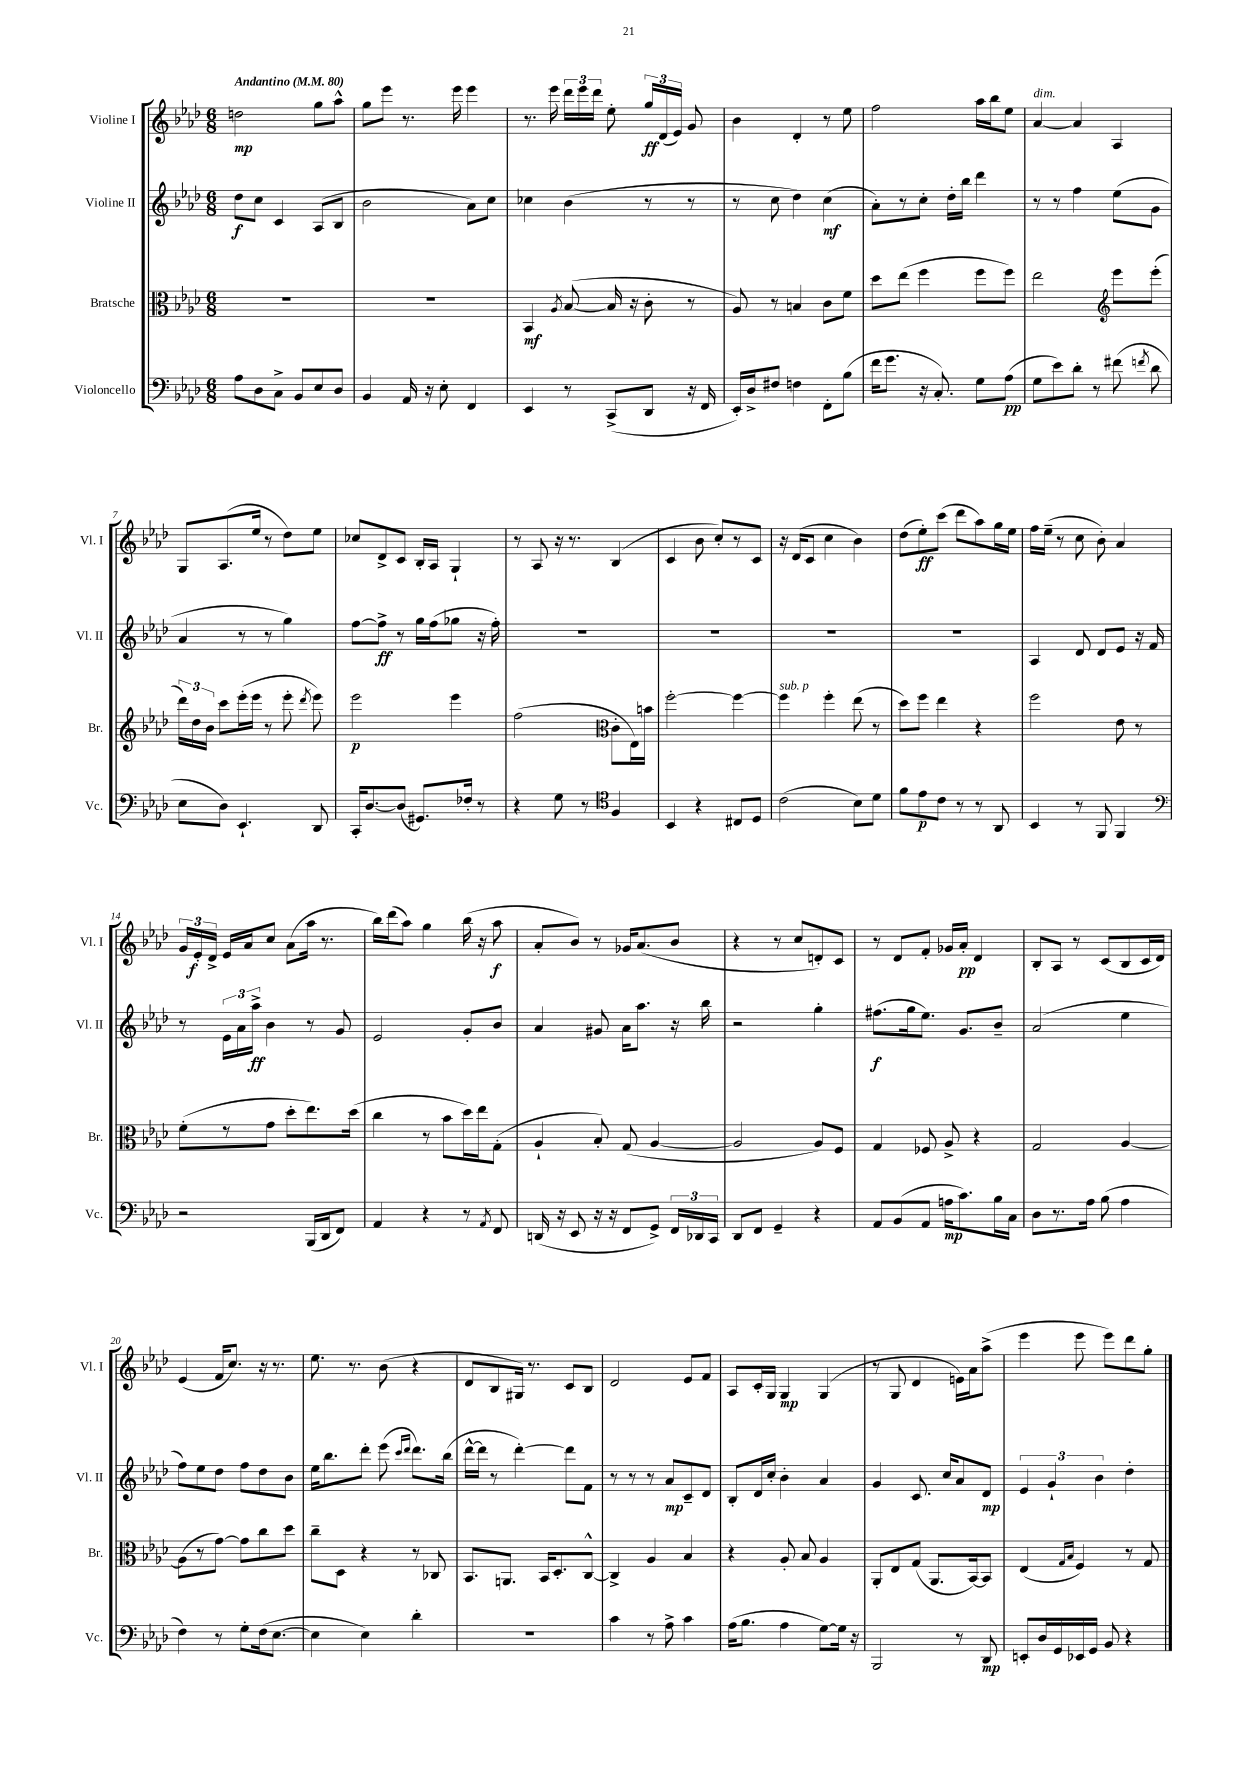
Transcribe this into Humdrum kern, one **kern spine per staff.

**kern	**dynam	**kern	**dynam	**kern	**dynam	**kern	**dynam
*part4	*part4	*part3	*part3	*part2	*part2	*part1	*part1
*staff4	*staff4	*staff3	*staff3	*staff2	*staff2	*staff1	*staff1
*I"Violoncello	*	*I"Bratsche	*	*I"Violine II	*	*I"Violine I	*
*I'Vc.	*	*I'Br.	*	*I'Vl. II	*	*I'Vl. I	*
*clefF4	*	*clefC3	*	*clefG2	*	*clefG2	*
*k[b-e-a-d-]	*	*k[b-e-a-d-]	*	*k[b-e-a-d-]	*	*k[b-e-a-d-]	*
*M6/8	*	*M6/8	*	*M6/8	*	*M6/8	*
*MM80	*	*MM80	*	*MM80	*	*MM80	*
=1	=1	=1	=1	=1	=1	=1	=1
!	!	!	!	!	!	!LO:TX:a:B:t=Andantino	!
8A-\L	.	2.r	.	8dd-\L	f	2ddn\	mp
8D-\	.	.	.	8cc\J	.	.	.
8C^\J	.	.	.	4c/	.	.	.
8BB-/L	.	.	.	.	.	.	.
8E-/	.	.	.	(8A-/L	.	8gg\L	.
8D-/J	.	.	.	8B-/J	.	8aa-^^\J	.
=2	=2	=2	=2	=2	=2	=2	=2
4BB-/	.	2.r	.	2b-\	.	8gg\L	.
.	.	.	.	.	.	8eee-\J	.
16AA-/	.	.	.	.	.	8.r	.
16r	.	.	.	.	.	.	.
8E-'\	.	.	.	.	.	.	.
.	.	.	.	.	.	16eee-\	.
4FF/	.	.	.	8a-\L)	.	4eee-\	.
.	.	.	.	8cc\J	.	.	.
=3	=3	=3	=3	=3	=3	=3	=3
4EE-/	.	4BB-/	mf	4cc-X\	.	8.r	.
.	.	.	.	.	.	16eee-\	.
.	.	8qA-/	.	.	.	.	.
8r	.	([8B-/	.	(4b-\	.	24ddd-\LL	.
.	.	.	.	.	.	24eee-\	.
.	.	.	.	.	.	24ddd-\JJ	.
(8CC^/L	.	16B-/]	.	.	.	8ee-'\	.
.	.	16r	.	.	.	.	.
8DD-/J	.	8c'\	.	8r	.	24gg/LL	ff
.	.	.	.	.	.	(24d-/	.
.	.	.	.	.	.	24e-/JJ)	.
16r	.	8r	.	8r	.	8g/	.
16FF/	.	.	.	.	.	.	.
=4	=4	=4	=4	=4	=4	=4	=4
16EE-'/LL)	.	8A-/)	.	8r	.	4b-\	.
16D-^/J	.	.	.	.	.	.	.
8F#X/J	.	8r	.	8cc\	.	.	.
4Fn\	.	4Bn/	.	4dd-\)	.	4d-'/	.
8FF'\L	.	8c\L	.	(4cc\	mf	8r	.
(8B-\J	.	8f\J	.	.	.	8ee-\	.
=5	=5	=5	=5	=5	=5	=5	=5
16f\KL	.	8dd-\L	.	8a-'\L)	.	2ff\	.
8.g\J	.	.	.	.	.	.	.
.	.	(8ee-\J	.	8r	.	.	.
16r	.	4ff\	.	8cc'\J	.	.	.
8.C'/)	.	.	.	.	.	.	.
.	.	.	.	16dd-'\LL	.	.	.
.	.	.	.	16bb-\JJ	.	.	.
8G\L	.	8ff\L	.	4ddd-\	.	16aa-\LL	.
.	.	.	.	.	.	16bb-\J	.
(8A-\J	pp	8ff\J)	.	.	.	8ee-\J	.
=6	=6	=6	=6	=6	=6	=6	=6
!	!	!	!	!	!	!LO:TX:a:i:t=dim.	!
8G\L	.	2ee-\	.	8r	.	[4a-/	.
8e-\)	.	.	.	8r	.	.	.
8d-'\J	.	.	.	4ff\	.	4a-/]	.
8r	.	.	.	.	.	.	.
*	*	*clefG2	*	*	*	*	*
(8f#X\	.	8eee-\L	.	(8ee-\L	.	4A-/	.
8qfn/	.	.	.	.	.	.	.
8d-\	.	(8eee-'\J	.	8g\J	.	.	.
!!LO:LB:g=z
=7	=7	=7	=7	=7	=7	=7	=7
8E-\L	.	24ddd-\LL)	.	4a-/	.	8G/L	.
.	.	24dd-\	.	.	.	.	.
.	.	24b-\JJ	.	.	.	.	.
8D-\J)	.	8ccc\L	.	.	.	(8.A-/	.
4.EE-`/	.	(16eee-'\L	.	8r	.	.	.
.	.	16eee-\JJ	.	.	.	16ee-/Jk	.
.	.	8r	.	8r	.	8r	.
.	.	8eee-'\	.	4gg\)	.	8dd-\L)	.
.	.	8qddd-/	.	.	.	.	.
8DD-/	.	8eee-\)	.	.	.	8ee-\J	.
=8	=8	=8	=8	=8	=8	=8	=8
16CC'/KL	.	2eee-\	p	[8ff\L	.	8cc-X/L	.
[8.D-/	.	.	.	.	.	.	.
.	.	.	.	8ff^\J]	ff	8d-^/	.
(8D-/J]	.	.	.	8r	.	8c/J	.
8.GG#X/L)	.	.	.	16gg\LL	.	16B-'/LL	.
.	.	.	.	(16ff\J	.	16A-/JJ	.
.	.	4eee-\	.	8gg-X\J	.	4G`/	.
16F-X'/Jk	.	.	.	.	.	.	.
8r	.	.	.	16r	.	.	.
.	.	.	.	16ff'\)	.	.	.
=9	=9	=9	=9	=9	=9	=9	=9
4r	.	(2ff\	.	2.r	.	8r	.
.	.	.	.	.	.	8A-/	.
8G\	.	.	.	.	.	16r	.
.	.	.	.	.	.	8.r	.
8r	.	.	.	.	.	.	.
*clefC4	*	*clefC3	*	*	*	*	*
4F/	.	8c'\L	.	.	.	(4B-/	.
.	.	16E-\L)	.	.	.	.	.
.	.	16bn\JJ	.	.	.	.	.
=10	=10	=10	=10	=10	=10	=10	=10
4BB-/	.	[2ff'\	.	2.r	.	4c/	.
4r	.	.	.	.	.	8b-\	.
.	.	.	.	.	.	8cc'/L)	.
8C#X/L	.	4ff\_	.	.	.	8r	.
8D-/J	.	.	.	.	.	8c/J	.
=11	=11	=11	=11	=11	=11	=11	=11
!	!	!LO:TX:a:i:t=sub. p	!	!	!	!	!
(2c\	.	4ff\]	.	2.r	.	16r	.
.	.	.	.	.	.	(16d-/KL	.
.	.	.	.	.	.	8c/J	.
.	.	4ff'\	.	.	.	4cc\	.
8B-\L)	.	(8ee-\	.	.	.	4b-\)	.
8d-\J	.	8r	.	.	.	.	.
=12	=12	=12	=12	=12	=12	=12	=12
8f\L	.	8dd-\L)	.	2.r	.	(8dd-\L	.
8e-\	p	8ff\J	.	.	.	8ee-'\)	ff
8c\J	.	4ee-\	.	.	.	(8ccc\J	.
8r	.	.	.	.	.	8ddd-\L	.
8r	.	4r	.	.	.	8aa-\)	.
8AA-/	.	.	.	.	.	16gg\L	.
.	.	.	.	.	.	16ee-\JJ	.
=13	=13	=13	=13	=13	=13	=13	=13
4BB-/	.	2ff\	.	4A-/	.	16ff\LL	.
.	.	.	.	.	.	(16ee-~\JJ	.
.	.	.	.	.	.	8r	.
8r	.	.	.	8d-/	.	8cc\	.
8FF/	.	.	.	8d-/L	.	8b-'\)	.
4FF/	.	8e-\	.	8e-/J	.	4a-/	.
.	.	8r	.	16r	.	.	.
.	.	.	.	16f/	.	.	.
!!LO:LB:g=z
=14	=14	=14	=14	=14	=14	=14	=14
*clefF4	*	*	*	*	*	*	*
2r	.	(8f'\L	.	8r	.	24g/LL	.
.	.	.	.	.	.	24e-'/	f
.	.	.	.	.	.	24d-^/JJ	.
.	.	8r	.	24e-\LL	.	16e-/LL	.
.	.	.	.	24a-\	.	.	.
.	.	.	.	.	.	16a-/J	.
.	.	.	.	24aa-^\JJ	ff	.	.
.	.	8g\J	.	4b-\	.	8cc/J	.
.	.	8dd-'\L	.	.	.	(8a-\L	.
(16BBB-/LL	.	8.ee-\)	.	8r	.	16aa-\Jk	.
16DD-/J	.	.	.	.	.	8.r	.
8FF/J)	.	.	.	8g/	.	.	.
.	.	(16dd-\Jk	.	.	.	.	.
=15	=15	=15	=15	=15	=15	=15	=15
4AA-/	.	4cc\	.	2e-/	.	16bb-\LL)	.
.	.	.	.	.	.	(16ddd-\J	.
.	.	.	.	.	.	8aa-\J)	.
4r	.	8r	.	.	.	4gg\	.
.	.	8b-\L	.	.	.	.	.
8r	.	16dd-\L)	.	8g'/L	.	(16bb-\	.
.	.	16ee-\J	.	.	.	16r	.
8qAA-/	.	.	.	.	.	.	.
8FF/	.	(8G'\J	.	8b-/J	.	8aa-\	f
=16	=16	=16	=16	=16	=16	=16	=16
(16DDn/	.	4A-`/	.	4a-/	.	8a-'/L	.
16r	.	.	.	.	.	.	.
8EE-/	.	.	.	.	.	8b-/J)	.
16r	.	8B-'/)	.	8g#X/	.	8r	.
16r	.	.	.	.	.	.	.
8FF/L	.	(8G/	.	16a-\KL	.	16g-X/KL	.
.	.	.	.	8.aa-\J	.	(8.a-/	.
8GG^/J)	.	[4A-/	.	.	.	.	.
24FF/LL	.	.	.	16r	.	8b-/J	.
24DD-X/	.	.	.	.	.	.	.
.	.	.	.	16bb-\	.	.	.
24CC/JJ	.	.	.	.	.	.	.
=17	=17	=17	=17	=17	=17	=17	=17
8DD-/L	.	2A-/]	.	2r	.	4r	.
8FF/J	.	.	.	.	.	.	.
4GG~/	.	.	.	.	.	8r	.
.	.	.	.	.	.	8cc/L	.
4r	.	8A-/L)	.	4gg'\	.	8dn'/)	.
.	.	8F/J	.	.	.	8c/J	.
=18	=18	=18	=18	=18	=18	=18	=18
8AA-/L	.	4G/	.	(8.ff#X\L	f	8r	.
(8BB-/	.	.	.	.	.	8d-/L	.
.	.	.	.	16gg\k	.	.	.
8AA-/J	.	8F-X/	.	8.ee-\J)	.	8f'/J	.
16An\KL	mp	8A-^/	.	.	.	16g-X/LL	.
8.c\)	.	.	.	8.g/L	.	16a-'/JJ	pp
.	.	4r	.	.	.	4d-/	.
16B-\L	.	.	.	8b-~/J	.	.	.
16C\JJ	.	.	.	.	.	.	.
=19	=19	=19	=19	=19	=19	=19	=19
8D-\L	.	2G/	.	(2a-/	.	8B-'/L	.
8.r	.	.	.	.	.	8A-/J	.
.	.	.	.	.	.	8r	.
16A-\Jk	.	.	.	.	.	.	.
(8B-\	.	.	.	.	.	(8c/L	.
4A-\	.	[4A-/	.	4ee-\	.	8B-/	.
.	.	.	.	.	.	16c/L	.
.	.	.	.	.	.	16d-/JJ)	.
!!LO:LB:g=z
=20	=20	=20	=20	=20	=20	=20	=20
4F\)	.	(8A-\L]	.	8ff\L)	.	(4e-/	.
.	.	8r	.	8ee-\	.	.	.
8r	.	[8g\J)	.	8dd-\J	.	16f/KL	.
.	.	.	.	.	.	8.cc/J)	.
8G'\L	.	8g\L]	.	8ff\L	.	.	.
(16F\k	.	8cc\	.	8dd-\	.	16r	.
[8.E-\J	.	.	.	.	.	8.r	.
.	.	8dd-\J	.	8b-\J	.	.	.
=21	=21	=21	=21	=21	=21	=21	=21
4E-\]	.	8cc~\L	.	16ee-\KL	.	8.ee-\	.
.	.	.	.	8.bb-\	.	.	.
.	.	8D-\J	.	.	.	.	.
.	.	.	.	.	.	8.r	.
4E-\)	.	4r	.	8ddd-'\J	.	.	.
.	.	.	.	(8eee-\	.	(8b-\	.
.	.	.	.	16qqccc/LL	.	.	.
.	.	.	.	16qqddd-/JJ	.	.	.
4d-'\	.	8r	.	8.ddd-\L)	.	4r	.
.	.	8C-X/	.	.	.	.	.
.	.	.	.	(16bb-\Jk	.	.	.
=22	=22	=22	=22	=22	=22	=22	=22
2.r	.	8.BB-/L	.	[16ddd-^^\LL	.	8d-/L	.
.	.	.	.	16ddd-\JJ]	.	.	.
.	.	.	.	8r	.	8B-/	.
.	.	8.AAn/J	.	.	.	.	.
.	.	.	.	[4ddd-'\)	.	16G#X/Jk)	.
.	.	.	.	.	.	8.r	.
.	.	16BB-/KL	.	.	.	.	.
.	.	8.D-'/	.	.	.	.	.
.	.	.	.	8ddd-\L]	.	8c/L	.
.	.	[8C^^/J	.	8f\J	.	8B-/J	.
=23	=23	=23	=23	=23	=23	=23	=23
4c\	.	4C^/]	.	8r	.	2d-/	.
.	.	.	.	8r	.	.	.
8r	.	4A-/	.	8r	.	.	.
8A-^\	.	.	.	8a-/L	mp	.	.
4c\	.	4B-/	.	8c~/	.	8e-/L	.
.	.	.	.	8d-/J	.	8f/J	.
=24	=24	=24	=24	=24	=24	=24	=24
(16A-\KL	.	4r	.	8B-'/L	.	8A-/L	.
8.B-\J	.	.	.	.	.	.	.
.	.	.	.	16d-/L	.	16c'/L	.
.	.	.	.	16cc'/JJ	.	16G/JJ	.
4A-\	.	8A-'/	.	4b-'\	.	4G/	mp
.	.	8B-/	.	.	.	.	.
[8G\L)	.	4A-/	.	4a-/	.	(4G/	.
16G\Jk]	.	.	.	.	.	.	.
16r	.	.	.	.	.	.	.
=25	=25	=25	=25	=25	=25	=25	=25
2BBB-/	.	8AA-'/L	.	4g/	.	8r	.
.	.	8E-/	.	.	.	8G/	.
.	.	(8G/J	.	8.c/	.	4d-/	.
.	.	8.AA-/L	.	.	.	.	.
.	.	.	.	16cc/KL	.	.	.
8r	.	.	.	8a-/	.	16en\LL)	.
.	.	[16BB-/k)	.	.	.	16a-\J	.
8DD-/	mp	8BB-/J]	.	8d-/J	mp	(8aa-^\J	.
=26	=26	=26	=26	=26	=26	=26	=26
8EEn'/L	.	(4E-/	.	6e-/	.	4eee-\	.
16D-/L	.	.	.	.	.	.	.
.	.	.	.	6g`/	.	.	.
16GG/	.	.	.	.	.	.	.
.	.	16qqG/LL	.	.	.	.	.
.	.	16qqB-/JJ	.	.	.	.	.
16EE-X/	.	4F/)	.	.	.	8eee-\	.
16GG/JJ	.	.	.	.	.	.	.
.	.	.	.	6b-\	.	.	.
8BB-/	.	.	.	.	.	8eee-\L)	.
4r	.	8r	.	4dd-'\	.	8ddd-\	.
.	.	8G/	.	.	.	8gg'\J	.
==	==	==	==	==	==	==	==
*-	*-	*-	*-	*-	*-	*-	*-
